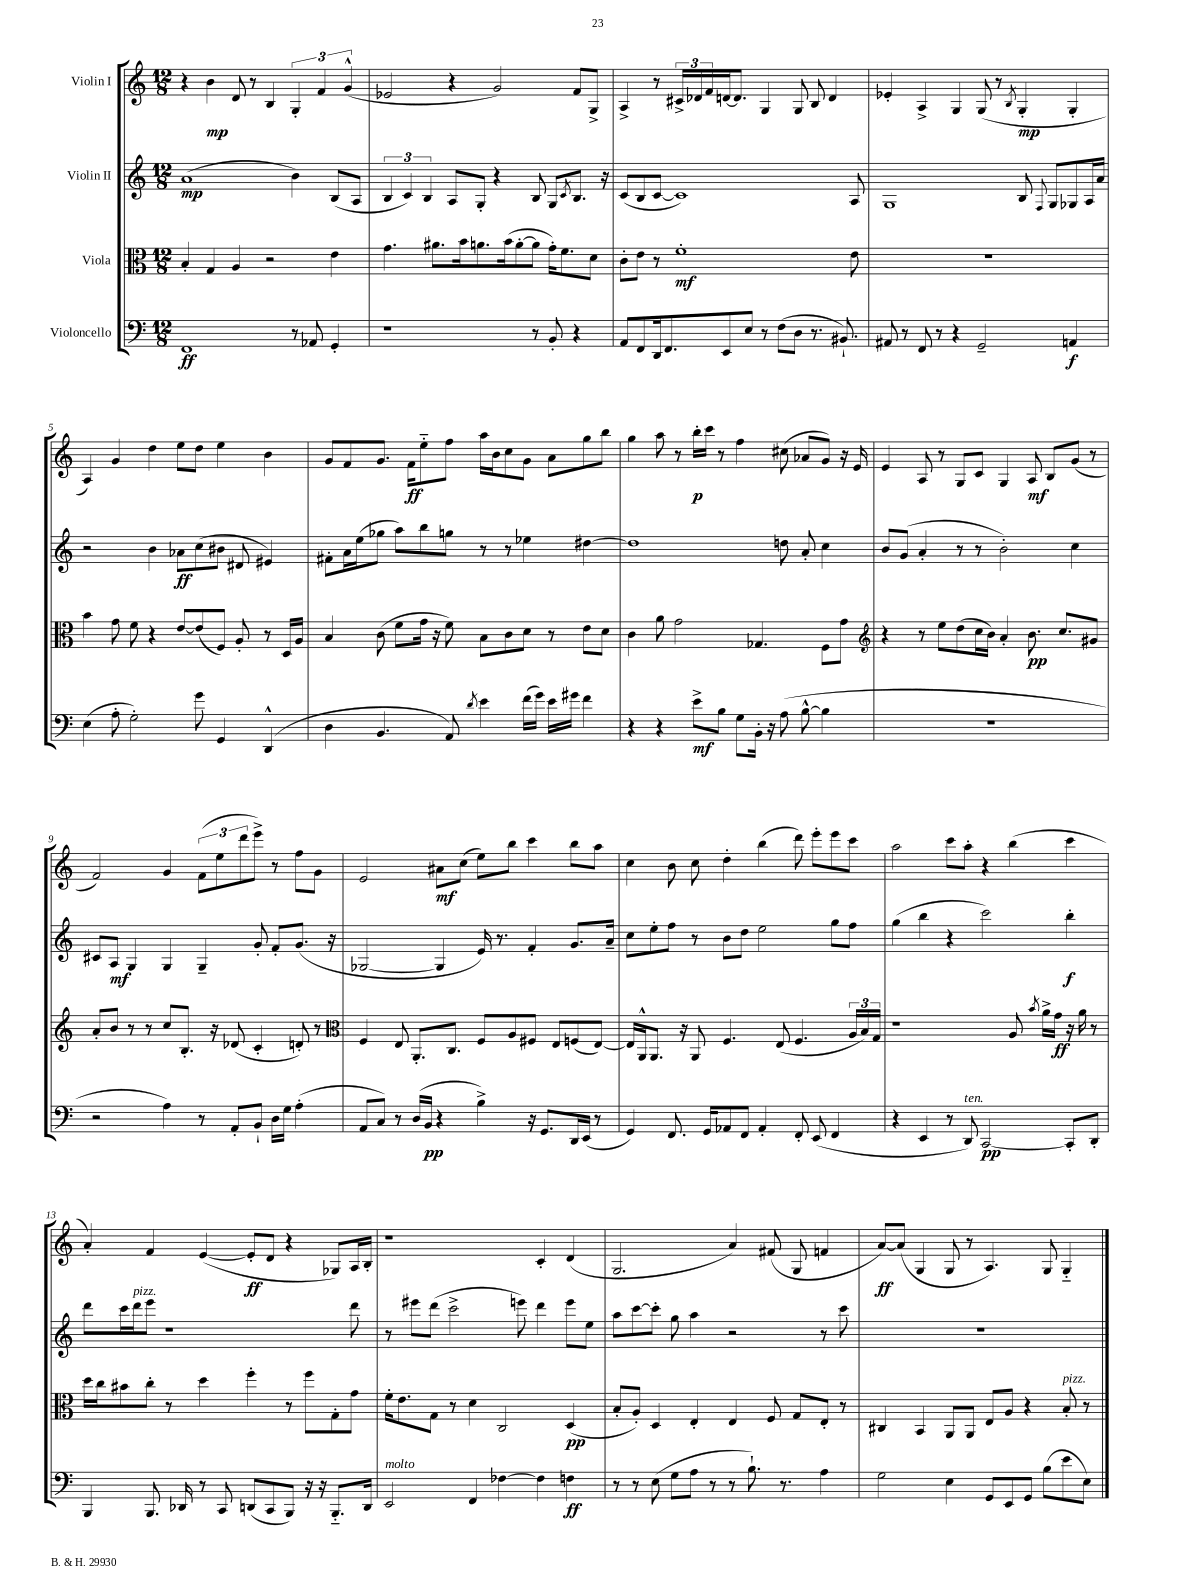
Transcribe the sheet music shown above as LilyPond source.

<<
\new StaffGroup <<
\new Staff = "s0" \with { instrumentName = "Violin I" } {
    \clef treble \key c \major \numericTimeSignature \time 12/8
    r4 b'4\mp d'8 r8 b4 \tuplet 3/2 { g4-. f'4 g'4-^( } |
    ees'2 r4 g'2) f'8 g8-> |
    a4-> r8 \tuplet 3/2 { cis'16-> des'16 f'16 } d'16~ d'8. g4 g8 b8 d'4 |
    ees'4-. a4-> g4 g8( r8 \acciaccatura { b8 } g4-.\mp g4-. |
    a4) g'4 d''4 e''8 d''8 e''4 b'4 |
    g'8 f'8 g'8. f'16\ff e''8-_ f''8 a''16 b'16 c''8 g'8 a'8 g''8 b''8 |
    g''4 a''8 r8 b''16-.\p c'''16 r8 f''4 cis''8( aes'8 g'8) r16 e'16 |
    e'4 a8 r8 g8 c'8 g4 a8\mf b8 g'8( r8 |
    f'2) g'4 \tuplet 3/2 { f'8( e''8 d'''8 } e'''8->) r8 f''8 g'8 |
    e'2 ais'8\mf c''8( e''8) b''8 c'''4 b''8 a''8 |
    c''4 b'8 c''8 d''4-. b''4( d'''8) e'''8-. e'''8 c'''8 |
    a''2 c'''8 a''8-. r4 b''4( c'''4 |
    a'4-.) f'4 e'4~( e'8-.\ff d'8 r4 ges8) a16 b16-. |
    r1 c'4-. d'4( |
    g2. a'4) fis'8( g8 f'4 |
    a'8~\ff) a'8( g4 g8 r8 a4.) g8 g4-_ \bar "|." |
}
\new Staff = "s1" \with { instrumentName = "Violin II" } {
    \clef treble \key c \major \numericTimeSignature \time 12/8
    a'1\mp( b'4) b8( a8 |
    \tuplet 3/2 { b4 c'4) b4 } a8 g8-. r4 b8 g8 \acciaccatura { c'8 } b8. r16 |
    c'8( b8 c'8~ c'1) a8 |
    g1 b8 \appoggiatura { f8 } g8 ges8 a16 a'16 |
    r2 b'4 aes'8\ff c''8( bis'8 dis'8 eis'4) |
    fis'8-. a'16 e''16( ges''8 a''8) b''8 g''8 r8 r8 ees''4 dis''4~ |
    dis''1 d''8 a'8-. c''4 |
    b'8 g'8( a'4-. r8 r8 b'2-.) c''4 |
    cis'8 a8\mf g4 g4 g4-- g'8-. f'8-. g'8.( r16 |
    ges2~ ges4 e'16) r8. f'4-. g'8. a'16-- |
    c''8 e''8-. f''8 r8 b'8 d''8 e''2 g''8 f''8 |
    g''4( b''4 r4 c'''2) b''4-.\f |
    d'''8 c'''16 d'''16^\markup { \italic "pizz." } e'''8 r1 d'''8 |
    r8 eis'''8 d'''8( c'''2-> e'''8) d'''4 e'''8 e''8 |
    a''8 c'''8~ c'''8-. g''8 a''4 r2 r8 c'''8 |
    R1. \bar "|." |
}
\new Staff = "s2" \with { instrumentName = "Viola" } {
    \clef alto \key c \major \numericTimeSignature \time 12/8
    b4-. g4 a4 r2 e'4 |
    g'4. ais'8. b'16 a'8. b'16( a'8~-. a'8 g'16-.) f'8. d'8 |
    c'8-. e'8 r8 f'1-.\mf e'8 |
    R1. |
    b'4 g'8 f'8 r4 e'8~ e'8( f8) a8-. r8 d16 a16 |
    b4 c'8( f'8 g'16 r16 f'8) b8 c'8 d'8 r8 e'8 d'8 |
    c'4 a'8 g'2 ges4. f8 g'8 |
    \clef treble r4 r8 e''8 d''8( c''16 b'16) a'4-. b'8.\pp c''8. gis'8 |
    a'8-. b'8 r8 r8 c''8 b8.-. r16 des'8( c'4-. d'8-.) r8 |
    \clef alto f4 e8 a,8.-. c8. f8 a8 fis8 e8 f8( e8~) |
    e16 a,16-^ a,8. r16 a,8 f4. e8( f4. \tuplet 3/2 { a16 b16) g16 } |
    r1 a8 \acciaccatura { b'8 } a'16-> g'16\ff r16 a'16 r8 |
    d''16 c''16 bis'8 c''8-. r8 d''4 f''4-. r8 f''8 g8-. g'8 |
    f'16-. e'8. g8 r8 d'4 c2 d4\pp( |
    b8-. a8-.) d4 e4-. e4 f8 g8 e8-. r8 |
    cis4 b,4 a,8 a,8 e8 a8 r4 b8-.^\markup { \italic "pizz." } r8 \bar "|." |
}
\new Staff = "s3" \with { instrumentName = "Violoncello" } {
    \clef bass \key c \major \numericTimeSignature \time 12/8
    f,1\ff r8 aes,8 g,4-. |
    r1 r8 b,8-. r4 |
    a,8 f,8 d,16 f,8. e,8 e8 r8 f8( d8 r8. bis,8.-!) |
    ais,8 r8 f,8 r8 r4 g,2-- a,4\f |
    e4( a8-. g2-.) g'8 g,4 d,4-^( |
    d4 b,4. a,8) \acciaccatura { d'8 } e'4 f'16( g'16) e'16 gis'16 f'4 |
    r4 r4 e'8->\mf b8 g8 b,16-. r16 a8( b8~-^ b4 |
    R1. |
    r2 a4) r8 a,8-. b,8-! d16 g16 a4-.( |
    a,8 c8) r8 d16( b,16\pp r4 b4->) r16 g,8. d,16 e,16( r8 |
    g,4) f,8. g,16 aes,8 f,8 aes,4-. f,8-. e,8( f,4 |
    r4 e,4 r8 d,8^\markup { \italic "ten." }) c,2~\pp c,8-. d,8-. |
    b,,4 b,,8. des,16 r8 c,8 d,8( c,8 b,,8) r16 r16 b,,8.-_ d,16 |
    e,2^\markup { \italic "molto" } f,4 fes4~ fes4 f4\ff |
    r8 r8 e8( g8 a8 r8 r8 b8.-!) r8. a4 |
    g2 e4 g,8 e,8 g,8 b8( e'8 e8) \bar "|." |
}
>>
>>
